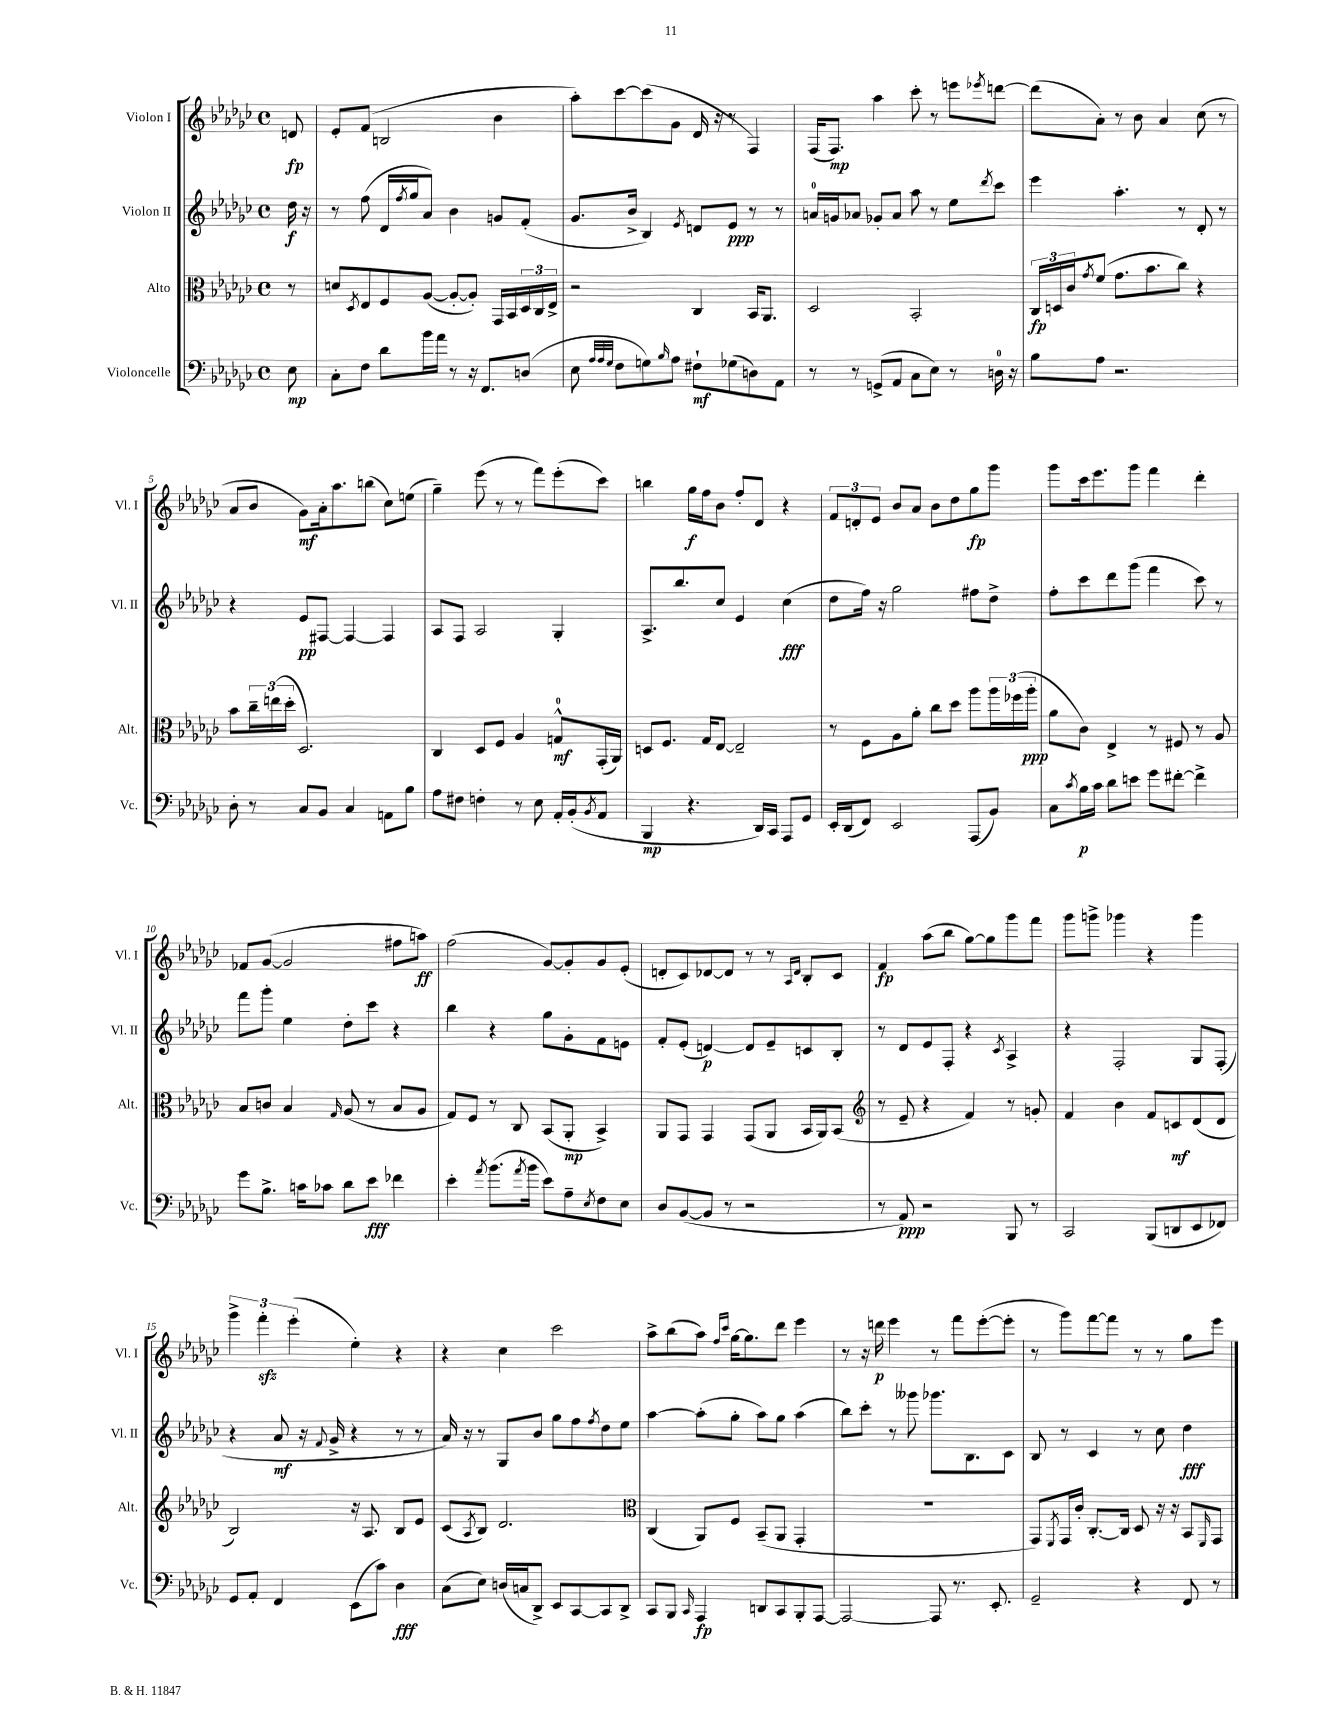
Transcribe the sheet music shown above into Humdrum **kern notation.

**kern	**kern	**kern	**kern
*staff4	*staff3	*staff2	*staff1
*clefF4	*clefC3	*clefG2	*clefG2
*k[b-e-a-d-g-c-]	*k[b-e-a-d-g-c-]	*k[b-e-a-d-g-c-]	*k[b-e-a-d-g-c-]
*M4/4	*M4/4	*M4/4	*M4/4
*met(c)	*met(c)	*met(c)	*met(c)
8E-	8r	16dd-	8d
.	.	16r	.
=	=	=	=
8C-'	8d	8r	8e-'
.	8qD-	.	.
8F	8E-	(8ff	(8f
8d-	8F	16d-	2B
.	.	8qff	.
.	.	16gg-	.
16b-	([8A-	8a-)	.
16a-	.	.	.
8r	8A-'_	4b-	.
16r	8A-'])	.	.
8.FF	.	.	.
.	16GG-	8g	4b-
.	16BB-	.	.
(8D	24D-	(8f'	.
.	24C-	.	.
.	24E-^	.	.
=	=	=	=
8E-	2r	8.g-	8aa-')
32qqA-	.	.	.
32qqA-	.	.	.
32qqG-	.	.	.
8F	.	.	[8ccc-
.	.	16b-^	.
8G)	.	4B-)	(8ccc-]
16qqB-	.	.	.
8A-	.	.	8g-
.	.	8qe-	.
8F#`	4C-	8d	16d-
.	.	.	16r
(8G-	.	8e-	8r
8D)	16BB-	8r	4F)
.	8.AA-	.	.
8AA-	.	8r	.
=	=	=	=
8r	2D-	16a	(16F
.	.	16g	8.F)
8r	.	8a-	.
(8GG^	.	8g-'	4aa-
8AA-	.	8a-	.
8C-	2BB-'	8aa-	8ccc-'
8E-)	.	8r	8r
8r	.	8ee-	8eee
.	.	8qddd-	8qeee-
16D	.	8ccc-	[8ddd
16r	.	.	.
=	=	=	=
8B-	24C-	4eee-	(8ddd]
.	24D	.	.
.	24c-	.	.
.	8qg-	.	.
8A-	(8f	.	8a-')
2.r	8.g-	4.aa-'	8r
.	.	.	8b-
.	8.b-	.	.
.	.	.	4a-
.	8cc-)	8r	.
.	4r	8d-'	(8cc-
.	.	8r	8r
=	=	=	=
8D-'	8b-	4r	8a-
8r	24cc-~	.	8b-
.	(24ee	.	.
.	24dd-'	.	.
8C-	2.D-)	8e-	8g-)
8BB-	.	[8F#	16a-'
.	.	.	8.aa-
4C-	.	4F#_	.
.	.	.	(8bb
8AA	.	4F#]	8cc-)
8B-	.	.	(8ee
=	=	=	=
8A-	4C-	8A-	4gg-~)
8F#	.	8F	.
4F'	8D-	2A-	(8eee-
.	8F	.	8r
8r	4A-	.	8r
8E-	.	.	8fff)
16AA-'	8G^^	4G-'	(8eee-'
(16BB-'	.	.	.
8qBB-	.	.	.
8AA-	(16GG-'	.	8ccc-)
.	16AA-)	.	.
=	=	=	=
4BBB-	8D	8.A-^	4bb
.	8.F	.	.
.	.	8.bb-	.
4.r	.	.	16gg-
.	16G-	.	16ff
.	[8E-	8cc-	8b-
.	2E-~]	4e-	8ff'
16DD-)	.	.	8d-
16CC-	.	.	.
8AAA-	.	(4cc-	4r
8GG-	.	.	.
=	=	=	=
16EE-'	8r	8dd-	12f
(16DD-	.	.	.
.	.	.	12d'
8FF)	8F	16ff)	.
.	.	.	12e-
.	.	16r	.
2EE-	8A-	2gg-	8b-
.	8a-'	.	8a-
.	8cc-	.	8b-
.	8dd-	.	8dd-
(8AAA-	8aa-	8ff#	8gg-
8BB-)	24aa-	8dd-^	8ggg-
.	(24ff-	.	.
.	24aa-'	.	.
=	=	=	=
8C-	8a-	8ff'	8ggg-
8qc-	.	.	.
16B-	8c-)	8ccc-	16ccc-
16c-	.	.	8.eee-
8d-	4E-^	8ddd-	.
8e	.	(8ggg-	8ggg-
8g-	8r	4fff	4fff
[8f#'	8F#	.	.
4f#^]	8r	8ccc-)	4ddd-'
.	8A-	8r	.
=	=	=	=
8g-	8B-	8fff	8f-
8.B-^	8c	8ggg-'	([8g-
.	4B-	4ee-	2g-]
16c	.	.	.
8c-	.	.	.
.	16qqG-	.	.
8d-	(8A-	8dd-'	.
8e-	8r	8ccc-	.
4f-	8B-	4r	8ff#
.	8A-	.	8aa)
=	=	=	=
4e-'	8G-)	4bb-	(2ff
.	8F	.	.
8qa-	.	.	.
(8.b-	8r	4r	.
.	8C-	.	.
8qa-	.	.	.
16b-	.	.	.
8e-)	(8BB-	8gg-	[8g-)
8A-~	8AA-'	8g-'	8g-']
8qE-	.	.	.
8F	4BB-^)	8f	8g-
8E-	.	8e	(8e-'
=	=	=	=
8D-	8AA-	8f'	8d'
([8BB-	8GG-	(8e-'	8c-)
8BB-]	4GG-	[4d)	[8d-
8r	.	.	8d-]
2r	(8GG-	8d]	8r
.	8AA-	8e-~	8r
.	.	.	16qqA-
.	.	.	16qqd-
.	16BB-	8c	8B-'
.	16AA-)	.	.
.	(8BB-	8B-'	8c-
=	=	=	=
*	*clefG2	*	*
8r	8r	8r	4f
8AA-)	8e-~	8d-	.
2r	4r	8e-	(8aa-
.	.	8F'	8bb-
.	4f)	4r	[8gg-)
.	.	.	8gg-]
.	.	8qc-	.
8BBB-	8r	4A-^	8ggg-
8r	8g'	.	8fff
=	=	=	=
2CC-	4f	4r	8ggg-
.	.	.	8ggg^
.	4b-	2F'	4ggg-
(8BBB-	8f	.	4r
8DD	8c	.	.
8EE-	(8d-	8G-	4ggg-
8FF-)	8d-	(8F'	.
=	=	=	=
8GG-	2B-)	4r	6ggg-^
8AA-'	.	.	.
.	.	.	6fff'
4FF	.	8a-	.
.	.	.	(6eee-'
.	.	16r	.
.	.	8qqf	.
.	.	16g-^	.
(8EE-	16r	4r	4ee-')
.	8.A-	.	.
8c-)	.	.	.
4D-	8B-	8r	4r
.	8e-	8r	.
=	=	=	=
(8C-	(8c-	16a-)	4r
.	.	16r	.
.	8qA-	.	.
8E-)	8B-)	8r	.
(16D	2.d-	8G-	4cc-
16C	.	.	.
8DD-^)	.	8b-	.
8EE-	.	8gg-	2ccc-
[8CC-	.	8ff	.
.	.	8qff	.
8CC-]	.	8dd-	.
8DD-^	.	8ee-	.
=	=	=	=
*	*clefC3	*	*
8CC-	(4C-	[4aa-	8aa-^
8BBB-	.	.	(8bb-
16qqCC-	.	.	.
4AAA-	8AA-)	(8aa-']	8aa-)
.	.	.	16qqff
.	.	.	16qqccc-
.	8F	8gg-'	[16gg-
.	.	.	8.gg-]
8DD	(8BB-~	8aa-)	.
8CC-	8AA-	8gg-	8ddd-
8BBB-'	4GG-'	(4aa-	4eee-
[8AAA-	.	.	.
=	=	=	=
2AAA-_	1r	8bb-)	8r
.	.	8ccc-'	16r
.	.	.	16ddd
.	.	8r	4eee-
.	.	8ggg--	.
8AAA-]	.	8.ggg-	8r
8.r	.	.	8fff
.	.	8.B-	.
.	.	.	([8eee-'
8.EE-'	.	.	.
.	.	8c-	8eee-']
=	=	=	=
2GG-~	8GG-)	8B-	8r
.	8qFF	.	.
.	16GG-	8r	8ggg-)
.	16c-'	.	.
.	[8.C-'	4c-	[8fff
.	.	.	8fff]
.	16C-]	.	.
4r	8D-	8r	8r
.	16r	8cc-	8r
.	16r	.	.
8FF	8BB-	4dd-	8gg-
.	16qqFF	.	.
8r	8GG-	.	8eee-
==	==	==	==
*-	*-	*-	*-
